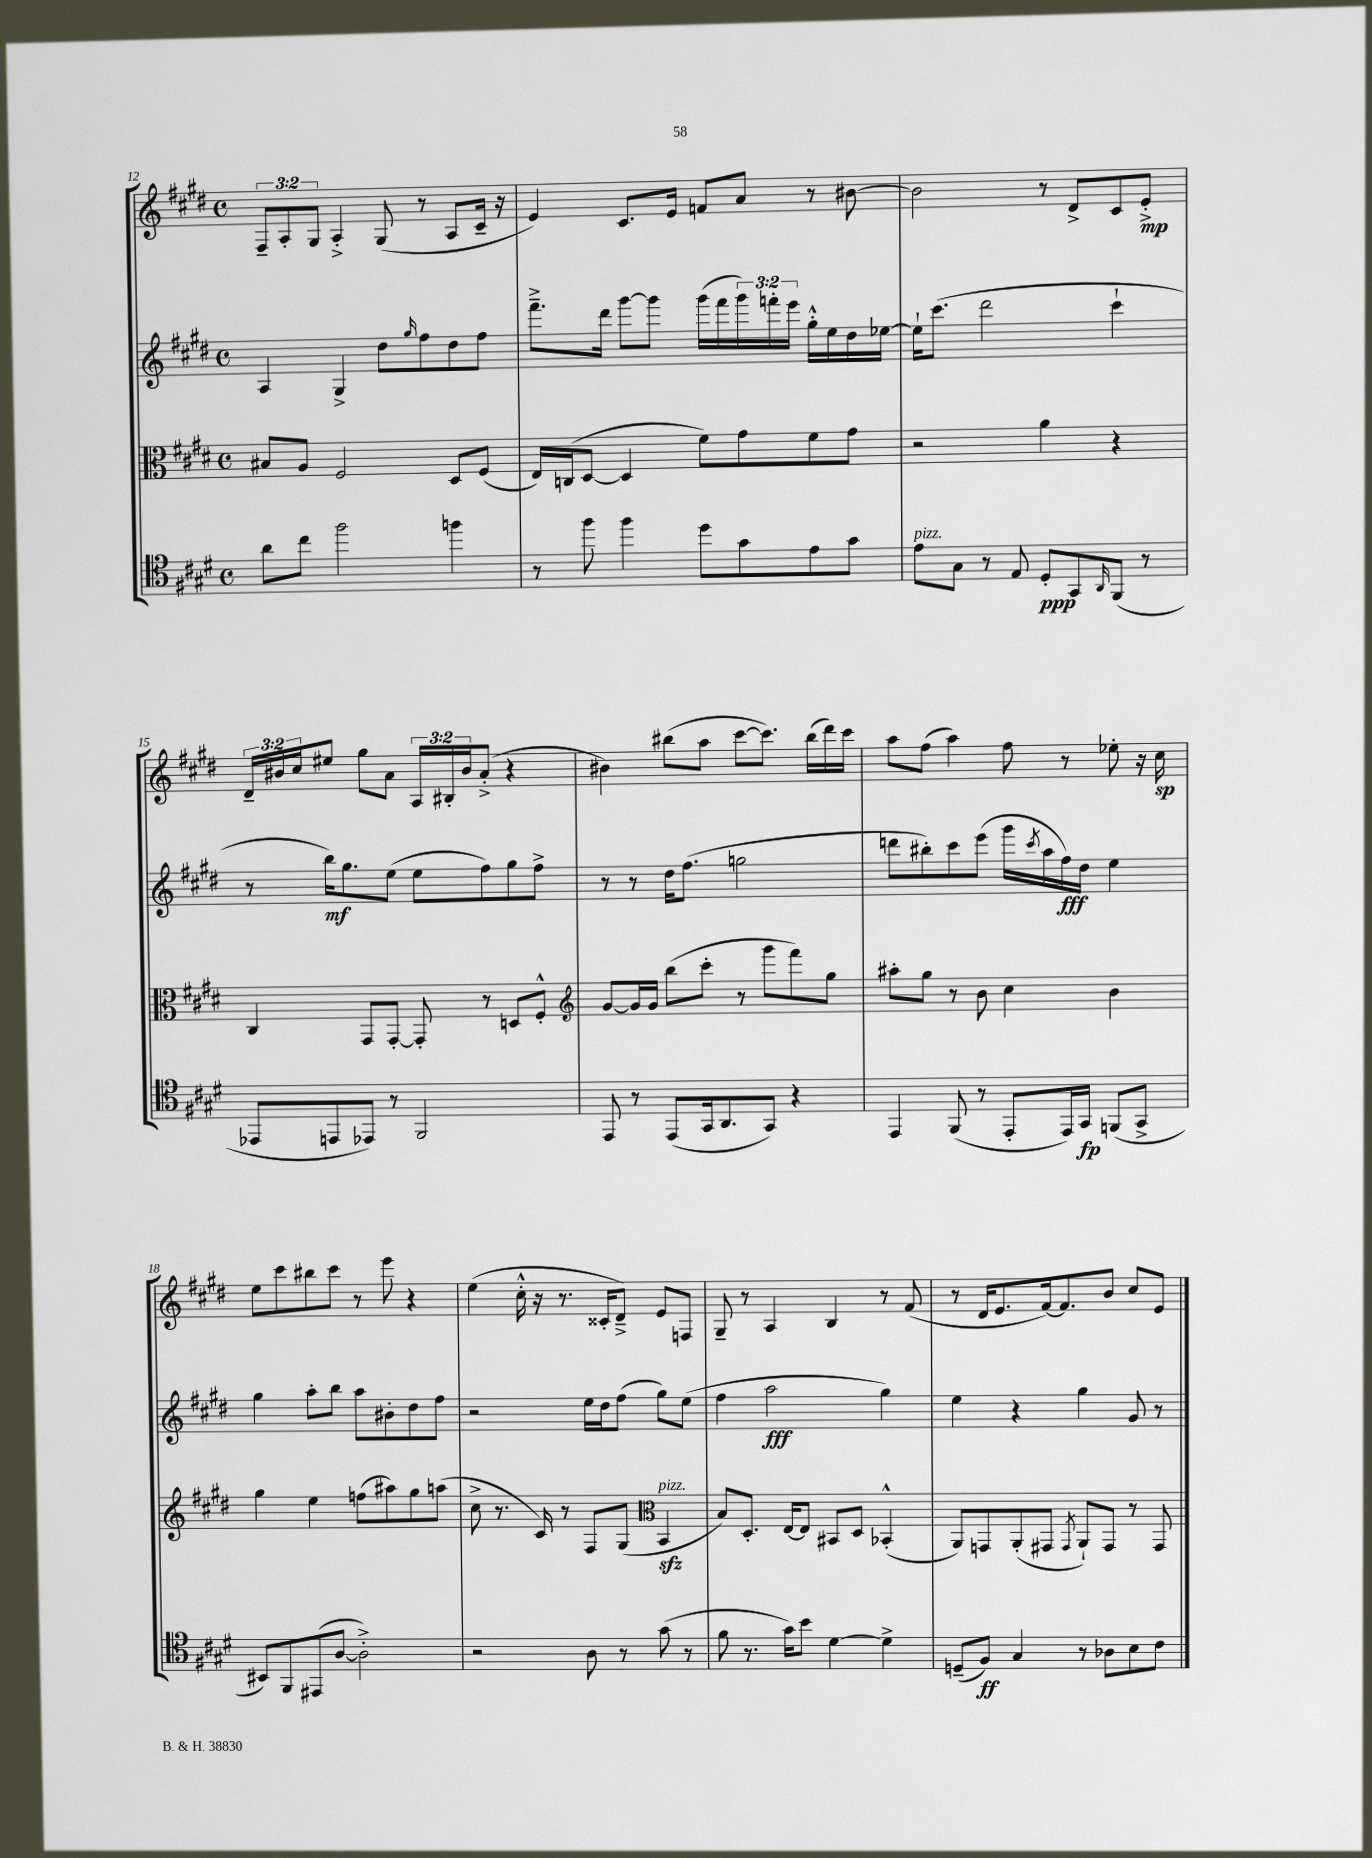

**kern	**kern	**kern	**kern
*staff4	*staff3	*staff2	*staff1
*clefC4	*clefC3	*clefG2	*clefG2
*k[f#c#g#d#]	*k[f#c#g#d#]	*k[f#c#g#d#]	*k[f#c#g#d#]
*M4/4	*M4/4	*M4/4	*M4/4
*met(c)	*met(c)	*met(c)	*met(c)
8a	8B#	4A	12F#~
.	.	.	12A'
8cc#	8A	.	.
.	.	.	12G#
2ff#	2F#	4G#^	4A'^
.	.	8dd#	(8G#
.	.	16qqgg#	.
.	.	8ff#	8r
4ff	8D#	8dd#	8A
.	(8F#	8ff#	16c#~
.	.	.	16r
=	=	=	=
8r	16E)	8.fff#~^	4e)
.	(16C	.	.
8ff#	[8D#	.	.
.	.	16ddd#	.
4ff#	4D#]	[8ggg#	8.c#
.	.	8ggg#]	.
.	.	.	16e
8dd#	8f#)	(16ggg#	8f
.	.	16fff#	.
8g#	8g#	24ggg#)	8a
.	.	24fff'	.
.	.	24eee	.
8e	8f#	16gg#'^^	8r
.	.	16ee	.
8g#	8g#	16dd#	[8b#
.	.	[16ee-	.
=	=	=	=
8e	2r	16ee-`]	2b#]
.	.	(8.ccc#	.
8G#	.	.	.
8r	.	2ddd#	.
8E	.	.	.
8D#'	4a	.	8r
8GG#	.	.	8d#^
16qqAA	.	.	.
(8FF#	4r	4ccc#`	8c#
8r	.	.	8e'^
=	=	=	=
8EE-	4C#	8r	24d#~
.	.	.	24b#
.	.	.	24cc#
8EE	.	16bb)	8ee#
.	.	8.gg#	.
8EE-)	8GG#	.	8gg#
8r	[8GG#'	(8ee	8a
2FF#	8GG#']	8ee	24A
.	.	.	24B#'
.	.	.	24b#
.	8r	8ff#)	(8a'^
.	8D	8gg#	4r
.	8F#'^^	8ff#^	.
=	=	=	=
*	*clefG2	*	*
8EE	[8g#	8r	4b#)
8r	16g#]	8r	.
.	16g#	.	.
(8EE	(8bb	16dd#	(8bb#
.	.	(8.ff#	.
16GG#	8ccc#'	.	8aa
8.AA	.	.	.
.	8r	2gg	[8ccc#
8GG#)	8ggg#	.	8.ccc#])
4r	8fff#)	.	.
.	.	.	(16bb#
.	8gg#	.	16ddd#)
.	.	.	16ccc#
=	=	=	=
4EE	8aa#'	8ddd	8aa
.	8gg#	8bb#')	(8ff#
(8FF#	8r	8ccc#	4aa)
8r	8b	(8eee	.
8EE'	4cc#	16ggg#	8ff#
.	.	8qccc#	.
.	.	16aa	.
16EE)	.	16ff#)	8r
16GG#	.	16dd#	.
(8FF	4b	4ee	8ee-'
8GG#^	.	.	16r
.	.	.	16cc#
=	=	=	=
8BB#)	4gg#	4gg#	8ee
8FF#	.	.	8ccc#
(8EE#	4ee	8aa'	8bb#
[8A	.	8bb	8ccc#
2A'^])	(8ff	8aa	8r
.	8aa#)	8b#'	8eee
.	8gg#	8dd#	4r
.	(8aa	8ff#	.
=	=	=	=
2r	8cc#^	2r	(4ee
.	8.r	.	.
.	.	.	16cc#'^^
.	16c#)	.	16r
.	8r	.	8.r
8A	8F#	16ee	.
.	.	16dd#	16c##'
8r	(8G#	(8ff#	8d#~^)
*	*clefC3	*	*
(8g#	4BB	8gg#)	8e
8r	.	(8ee	8F
=	=	=	=
8f#	8B)	4ff#	8G#~
8.r	8.D#'	.	8r
.	.	2aa	4A
16g#)	[16E	.	.
8b	8E]	.	.
[4d#	8BB#	.	4B
.	8D#	.	.
4d#^]	(4BB-'^^	4gg#)	8r
.	.	.	(8f#
=	=	=	=
(8D~	8AA)	4ee	8r
8F#)	8GG	.	16d#
.	.	.	8.e
4G#	(8AA'	4r	.
.	8GG#	.	[16f#)
.	.	.	8.f#]
.	8qGG#	.	.
8r	8AA`)	4gg#	.
8A-	8GG#	.	8b
8B	8r	8g#	8cc#
8c#	8GG#	8r	8e
==	==	==	==
*-	*-	*-	*-
